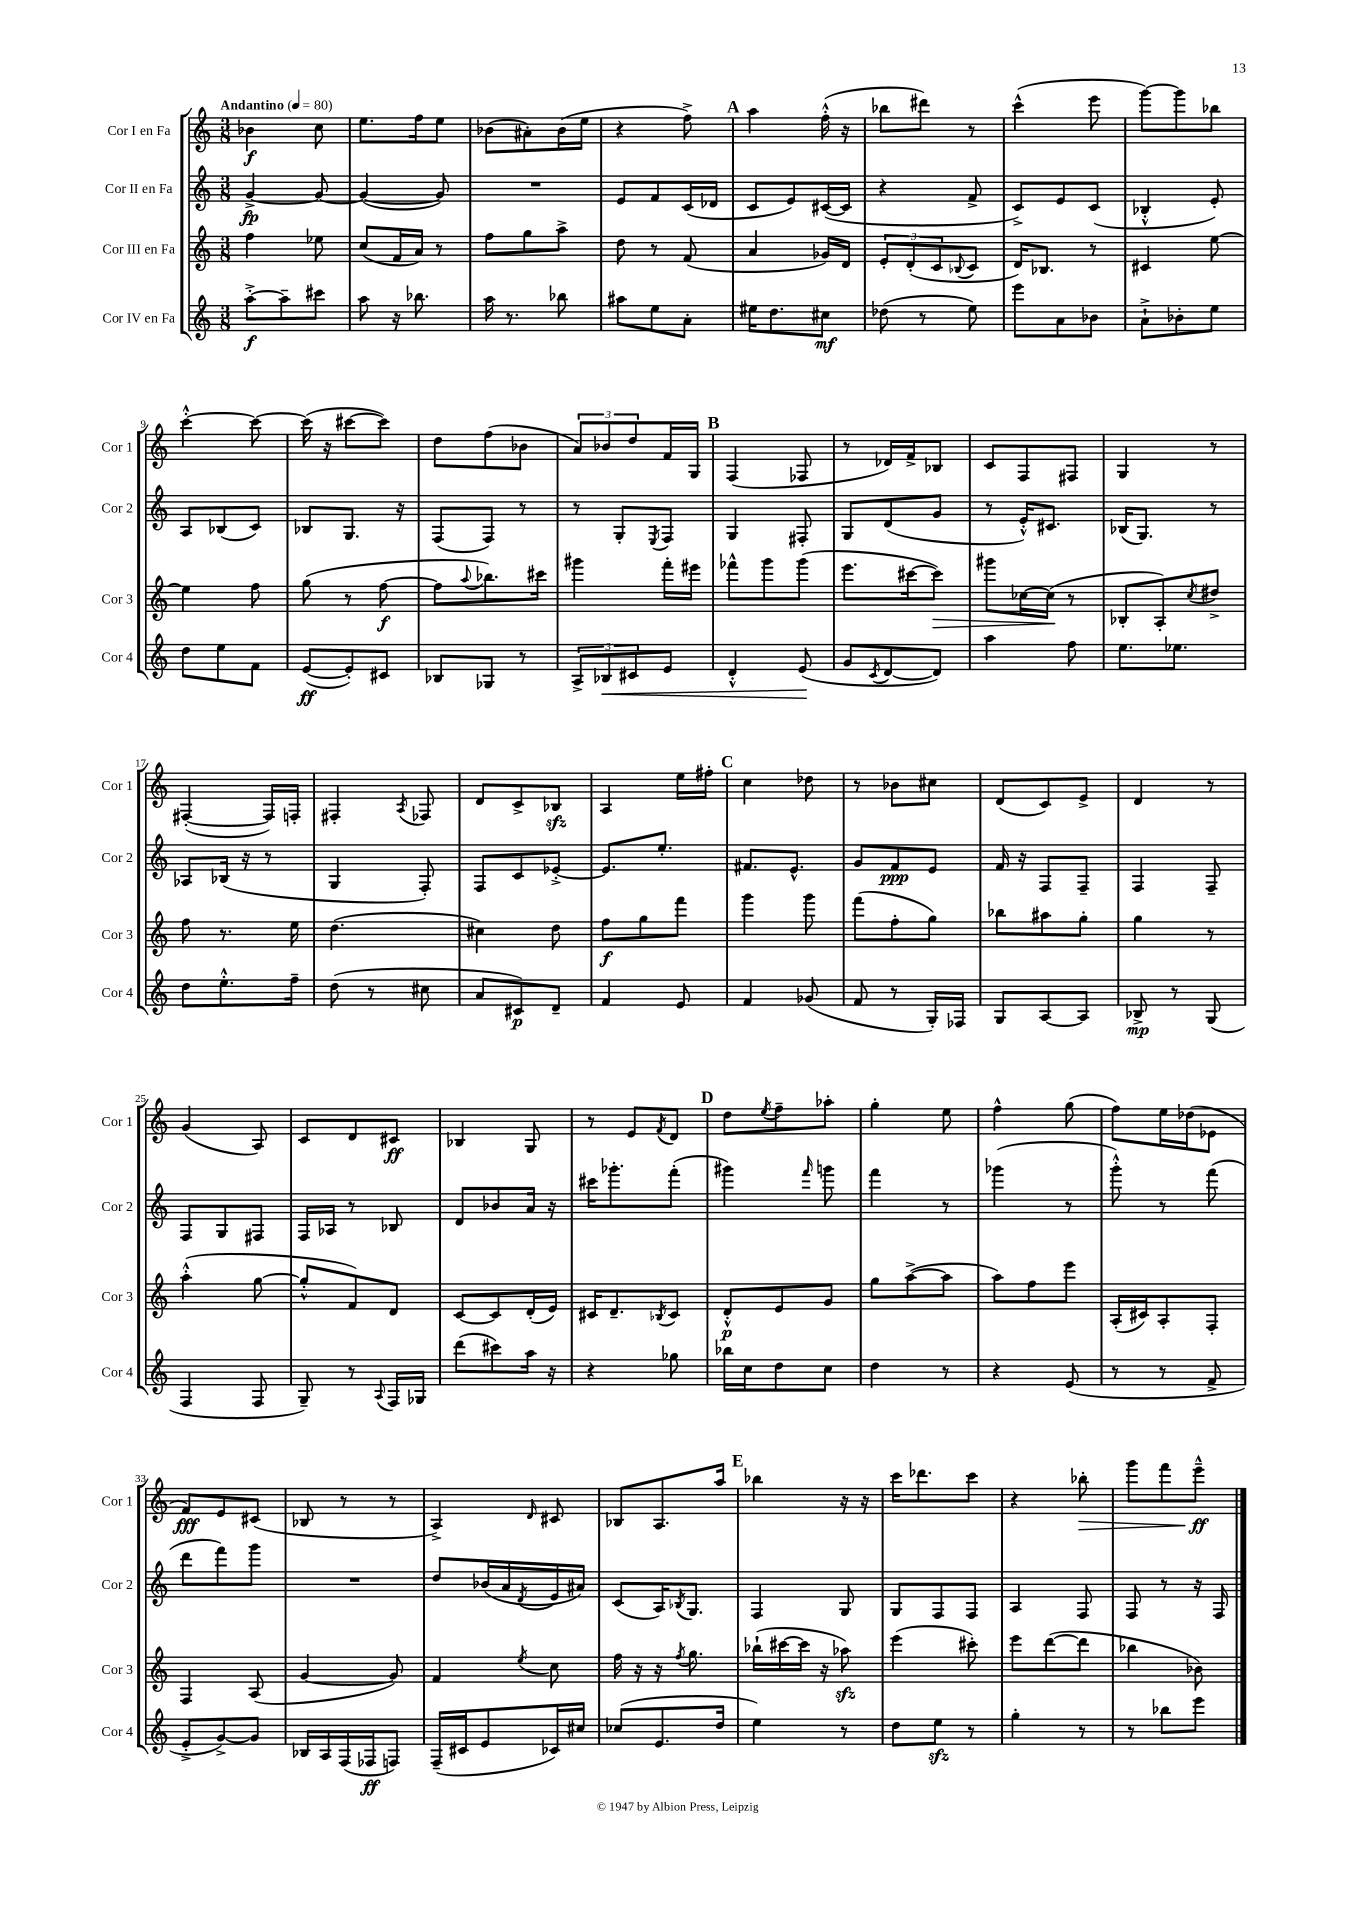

**kern	**kern	**kern	**kern
*staff4	*staff3	*staff2	*staff1
*clefG2	*clefG2	*clefG2	*clefG2
*k[]	*k[]	*k[]	*k[]
*M3/8	*M3/8	*M3/8	*M3/8
*MM80	*MM80	*MM80	*MM80
[8aa'^	4ff	[4g^	4b-
8aa~]	.	.	.
8ccc#	8ee-	8g_	8cc
=	=	=	=
8aa	(8cc	(4g_	8.ee
16r	16f	.	.
8.bb-	16a)	.	16ff
.	8r	8g])	8ee
=	=	=	=
16aa	8ff	4.r	(8b-
8.r	.	.	.
.	8gg	.	8a#')
8bb-	8aa^	.	(16b-
.	.	.	16ee
=	=	=	=
8aa#	8dd	8e	4r
8ee	8r	8f	.
8a'	(8f	(16c	8ff^)
.	.	16d-	.
=	=	=	=
16ee#	4a	8c	4aa
8.dd	.	.	.
.	.	8e)	.
8cc#	16g-)	([16c#	(16ff'^^
.	16d	16c#]	16r
=	=	=	=
(8dd-	12e'	4r	8bb-
.	(12d'	.	.
8r	.	.	8ddd#)
.	12c	.	.
.	8qqB-	.	.
8ee)	8c	8f^	8r
=	=	=	=
8eee	16d)	8c^)	(4ccc^^
.	8.B-	.	.
8a	.	8e	.
8b-	8r	(8c	8eee
=	=	=	=
8a`^	4c#	4B-'^^	[8ggg)
8b-'	.	.	8ggg]
8ee	[8ee	8e')	8bb-
=	=	=	=
8dd	4ee]	8A	[4ccc'^^
8ee	.	(8B-	.
8f	8ff	8c)	8ccc_
=	=	=	=
([8e	(8gg	8B-	(16ccc]
.	.	.	16r
8e'])	8r	8.G	[8ccc#
8c#	[8ff	.	8ccc#])
.	.	16r	.
=	=	=	=
8B-	8ff]	(8F	8dd
.	8qqaa	.	.
8G-	8.bb-)	8F)	(8ff
8r	.	8r	8b-
.	16ccc#	.	.
=	=	=	=
12A^	4ggg#	8r	12a)
12B-	.	.	12b-
.	.	8G'	.
12c#	.	.	12dd
.	.	8qE	.
8e	16fff'	8F	16f
.	16eee#	.	16G
=	=	=	=
4d'^^	8fff-^^	4G	(4F
.	8ggg	.	.
(8e	(8ggg	8F#'	8F-
=	=	=	=
8g	8.eee	8G	8r
8qc	.	.	.
[8d	.	(8d	16d-)
.	[16ccc#	.	16f^
8d])	8ccc#])	8g	8B-
=	=	=	=
4aa	8ggg#	8r	8c
.	[16cc-	16e'^^)	8F
.	(16cc-]	8.c#	.
8ff	8r	.	8F#
=	=	=	=
8.ee	8B-'	(16B-	4G
.	.	8.G)	.
.	8A')	.	.
8.ee-	.	.	.
.	8qcc	.	.
.	8dd#^	8r	8r
=	=	=	=
8dd	8ff	8A-	([4F#'
8.ee'^^	8.r	(16B-	.
.	.	16r	.
.	.	8r	16F#])
16ff~	16ee	.	16F'
=	=	=	=
(8dd	(4.dd	4G	4F#'
8r	.	.	.
.	.	.	8qA
8cc#	.	8F')	8F-
=	=	=	=
8a	4cc#)	8F	8d
8c#)	.	8c	8c^
8d~	8dd	[8e-'^	8B-
=	=	=	=
4f	8ff	8.e-]	4A
.	8gg	.	.
.	.	8.ee'	.
8e	8fff	.	16ee
.	.	.	16ff#'
=	=	=	=
4f	4ggg	8.f#	4cc
.	.	8.e^^	.
(8g-	8ggg	.	8dd-
=	=	=	=
8f	(8fff	8g	8r
8r	8ff'	8f	8b-
16G')	8gg)	8e	8cc#
16F-	.	.	.
=	=	=	=
8G	8bb-	16f	(8d
.	.	16r	.
[8A	8aa#	8F	8c)
8A]	8gg'	8F~	8e^
=	=	=	=
8B-^	4gg	4F	4d
8r	.	.	.
(8G	8r	8F~	8r
=	=	=	=
4F	(4aa'^^	8F	(4g
.	.	8G	.
8F	[8gg	8F#	8A)
=	=	=	=
8G~)	8gg'^^]	16F	8c
.	.	16A-	.
8r	8f)	8r	8d
8qqA	.	.	.
16F	8d	8B-	8c#
16G-	.	.	.
=	=	=	=
(8ddd	[8c	8d	4B-
8ccc#)	8c]	8b-	.
16aa	(16d'	16a	8G
16r	16e)	16r	.
=	=	=	=
4r	16c#	16ccc#	8r
.	8.d~	8.ggg-'	.
.	.	.	8e
.	8qB-	.	8qf
8gg-	8c#	(8fff'	8d
=	=	=	=
16bb-	8d'^^	4ggg#)	8dd
16cc	.	.	.
.	.	.	8qee
8dd	8e	.	8ff~
.	.	16qqfff	.
8cc	8g	8ggg	8aa-'
=	=	=	=
4dd	8gg	4fff	4gg'
.	([8aa^	.	.
8r	8aa]	8r	8ee
=	=	=	=
4r	8aa)	(4ggg-	4ff^^
.	8ff	.	.
(8e	8eee	8r	(8gg
=	=	=	=
8r	(16A'	8ggg'^^)	8ff)
.	16c#)	.	.
8r	8A'	8r	16ee
.	.	.	(16dd-
8f^	8F'	(8fff	8e-
=	=	=	=
8e'^	4F	8ddd	8f)
[8g^)	.	8fff)	8e
8g]	(8A	8ggg	(8c#
=	=	=	=
16B-	[4g	4.r	8B-
16A	.	.	.
(16F	.	.	8r
16F-	.	.	.
8F)	8g])	.	8r
=	=	=	=
(16F~	4f	8dd	4A^)
16c#	.	.	.
8e	.	(16b-	.
.	.	16a	.
.	8qee	8qd	16qqd
16c-)	8cc	16e	8c#
16cc#	.	16a#)	.
=	=	=	=
(8cc-	16ff	(8c	8B-
.	16r	.	.
8.e	16r	16A)	8.A
.	8qff	8qB-	.
.	8.gg	8.G	.
16dd	.	.	16aa
=	=	=	=
4ee)	(16bb-`	4F	4bb-
.	[16ccc#	.	.
.	16ccc#]	.	.
.	16r	.	.
8r	8aa-)	8G	16r
.	.	.	16r
=	=	=	=
8dd	(4eee	8G	16ccc
.	.	.	8.ddd-
8ee	.	8F	.
8r	8ccc#')	8F	8ccc
=	=	=	=
4gg'	8eee	4A	4r
.	([8ddd	.	.
8r	8ddd]	8F	8bb-'
=	=	=	=
8r	4bb-	8F	8ggg
8bb-	.	8r	8fff
8eee	8b-)	16r	8eee~^^
.	.	16F	.
==	==	==	==
*-	*-	*-	*-
